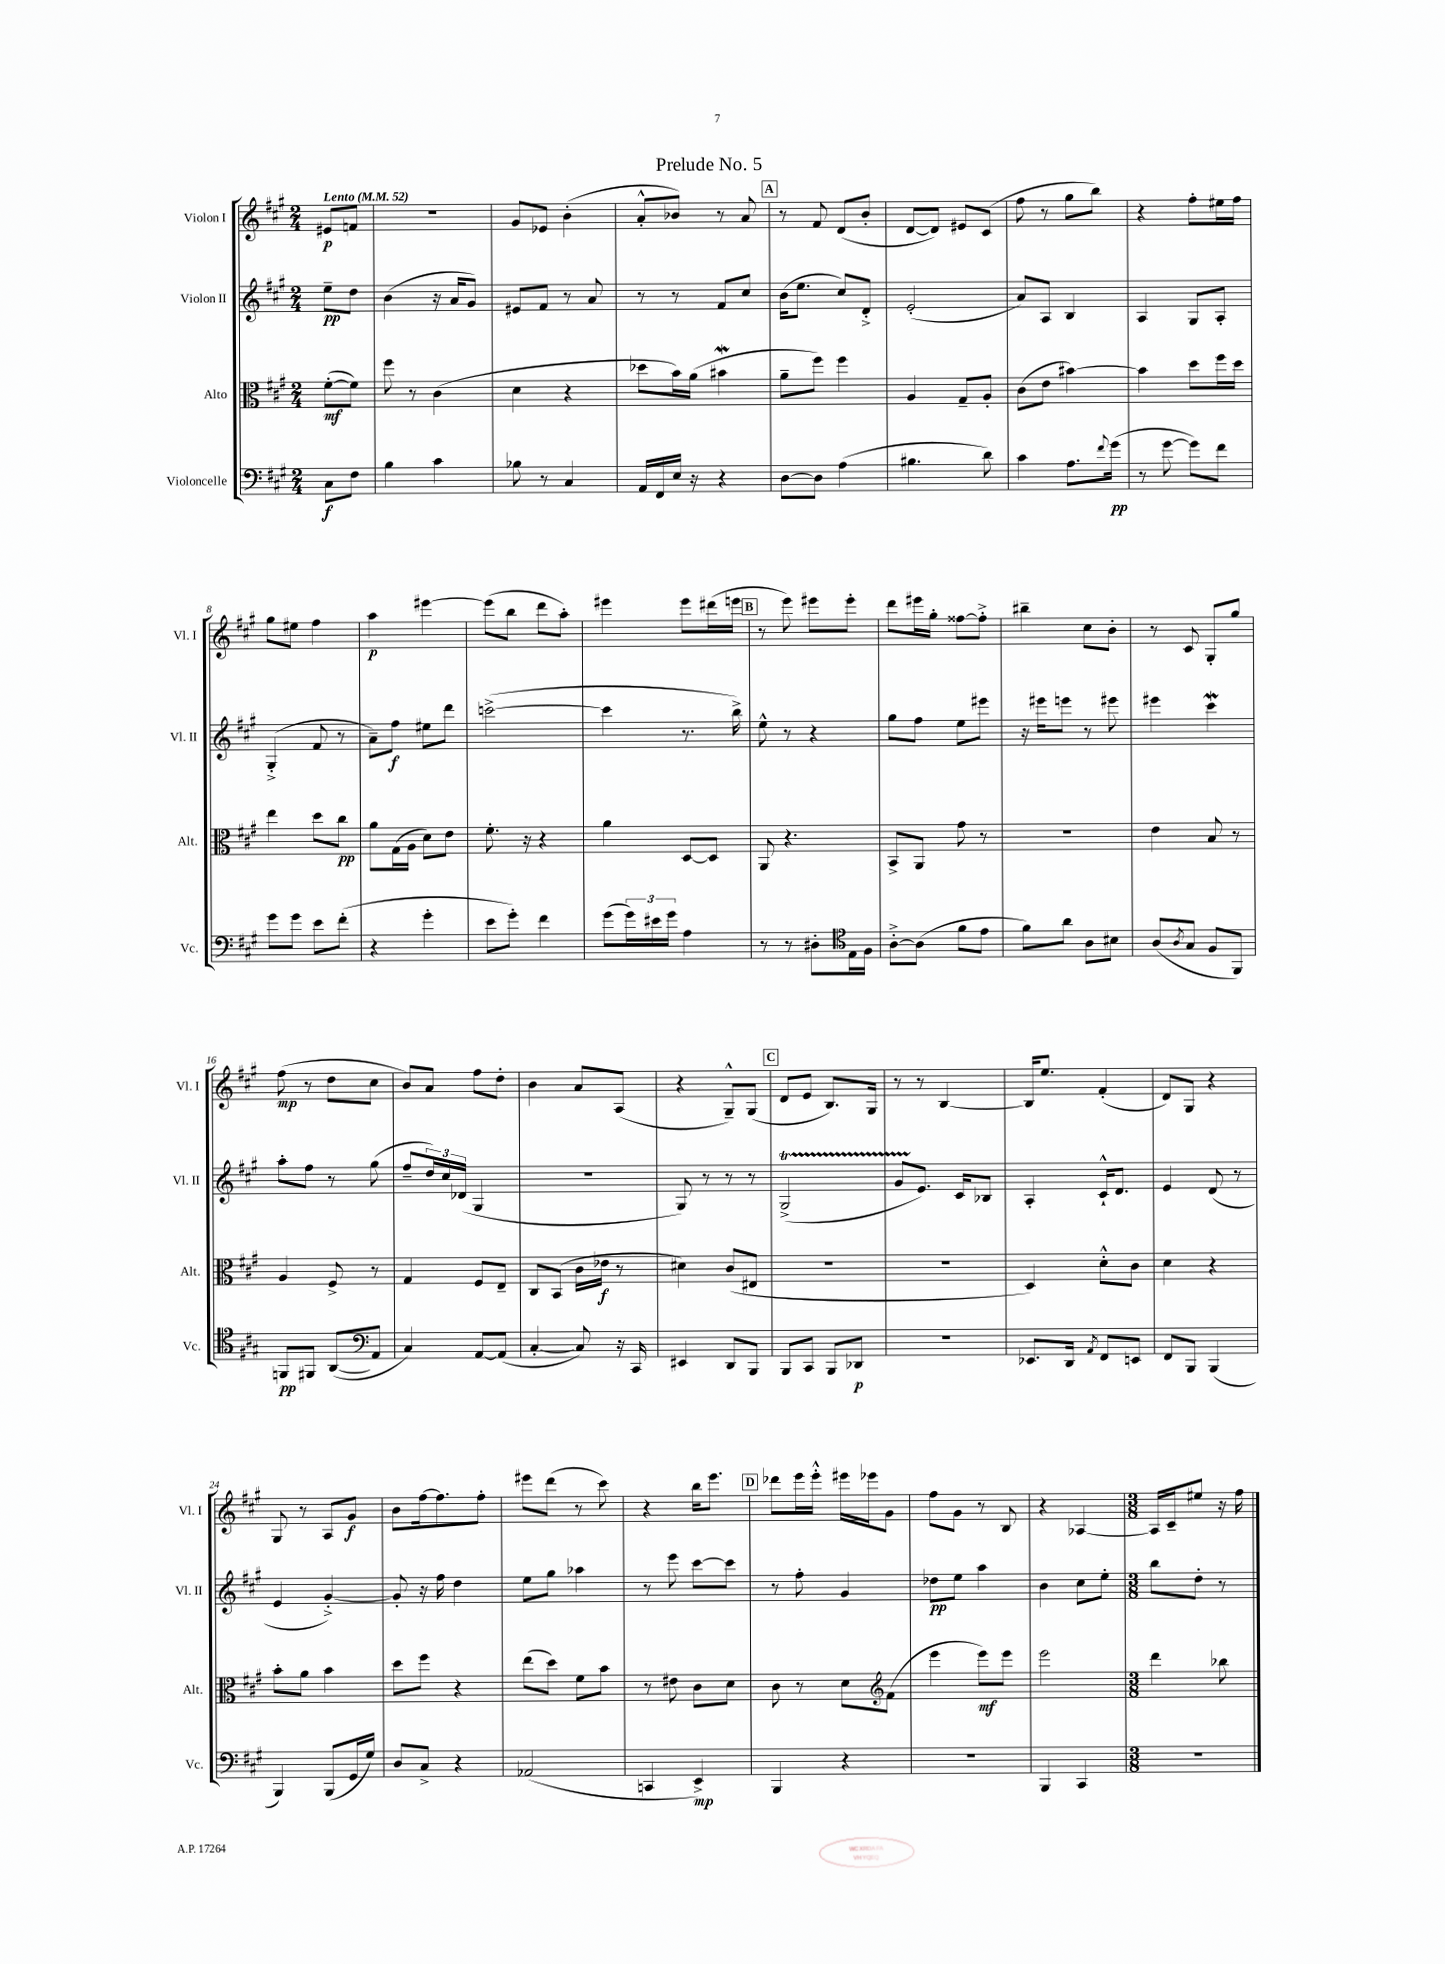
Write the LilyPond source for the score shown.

\header { title = "Prelude No. 5" }
<<
\new StaffGroup <<
\new Staff = "s0" \with { instrumentName = "Violon I" shortInstrumentName = "Vl. I" } {
    \clef treble \key a \major \numericTimeSignature \time 2/4 \partial 4 \tempo "Lento" 4 = 52
    eis'8\p f'8 |
    r2 |
    gis'8 ees'8 b'4-.( |
    a'8-.-^ bes'8) r8 a'8 |
    \mark \markup { \box "A" } r8 fis'8 d'8( b'8-. |
    d'8~ d'8) eis'8 cis'8( |
    fis''8 r8 gis''8 b''8) |
    r4 fis''8-. eis''16 fis''16 |
    gis''8 eis''8 fis''4 |
    a''4\p eis'''4~ |
    eis'''8( b''8 d'''8 a''8-.) |
    eis'''4 eis'''8 dis'''16( e'''16 |
    \mark \markup { \box "B" } r8 e'''8) eis'''8 eis'''8-. |
    d'''8 eis'''16 gis''16-. fisis''8~ fisis''8-.-> |
    bis''4-- cis''8 b'8-. |
    r8 cis'8 gis8-. gis''8 |
    fis''8\mp( r8 d''8 cis''8 |
    b'8) a'8 fis''8 d''8-. |
    b'4 a'8 a8( |
    r4 gis8---^) gis8( |
    \mark \markup { \box "C" } d'8 e'8 b8.) gis16 |
    r8 r8 b4~ |
    b16 e''8. fis'4-.( |
    d'8) gis8 r4 |
    gis8 r8 a8 gis'8\f |
    b'8 fis''16~ fis''8. fis''8-. |
    eis'''8 d'''8( r8 cis'''8) |
    r4 b''16 e'''8. |
    \mark \markup { \box "D" } des'''8 e'''16 e'''16-.-^ eis'''16 ees'''16 gis'8 |
    fis''8 gis'8 r8 b8 |
    r4 aes4~ |
    \numericTimeSignature \time 3/8 aes16 cis'16-- eis''8 r16 fis''16 \bar "|." |
}
\new Staff = "s1" \with { instrumentName = "Violon II" shortInstrumentName = "Vl. II" } {
    \clef treble \key a \major \numericTimeSignature \time 2/4 \partial 4
    e''8--\pp d''8 |
    b'4( r16 a'16 gis'8) |
    eis'8 fis'8 r8 a'8 |
    r8 r8 fis'8 cis''8 |
    \mark \markup { \box "A" } b'16( e''8. cis''8) d'8-.-> |
    e'2-.( |
    a'8) a8 b4 |
    a4 gis8 a8-. |
    gis4-.->( fis'8 r8 |
    a'8--) fis''8\f eis''8 d'''8 |
    c'''2~->( |
    c'''4 r8. b''16->) |
    \mark \markup { \box "B" } e''8-^ r8 r4 |
    gis''8 fis''8 e''8 eis'''8 |
    r16 eis'''16 e'''8 r8 eis'''8 |
    eis'''4 cis'''4\mordent |
    a''8-. fis''8 r8 gis''8( |
    fis''8-- \tuplet 3/2 { d''16) cis''16 des'16( } gis4 |
    R2 |
    gis8) r8 r8 r8 |
    \mark \markup { \box "C" } gis2->\startTrillSpan( |
    gis'8 e'8.\stopTrillSpan) cis'16 bes8 |
    a4-. cis'16-!-^ d'8. |
    e'4 d'8( r8 |
    e'4 gis'4~-.->) |
    gis'8-. r16 fis''16 d''4 |
    e''8 gis''8 aes''4 |
    r8 e'''8 cis'''8~ cis'''8 |
    \mark \markup { \box "D" } r8 fis''8-. gis'4 |
    des''8\pp e''8 a''4 |
    b'4 cis''8 e''8-. |
    \numericTimeSignature \time 3/8 b''8 d''8-. r8 \bar "|." |
}
\new Staff = "s2" \with { instrumentName = "Alto" shortInstrumentName = "Alt." } {
    \clef alto \key a \major \numericTimeSignature \time 2/4 \partial 4
    fis'8~-.\mf( fis'8) |
    fis''8 r8 cis'4( |
    d'4 r4 |
    des''8 b'16) a'16( bis'4\mordent |
    \mark \markup { \box "A" } a'8-- fis''8) fis''4 |
    a4 gis8-- a8-. |
    cis'8( e'8 bis'4~) |
    bis'4 d''8 fis''16 d''16 |
    e''4 d''8 cis''8\pp |
    a'8 gis16( a16 d'8) e'8 |
    fis'8.-. r16 r4 |
    a'4 d8~ d8 |
    \mark \markup { \box "B" } a,8 r4. |
    b,8-> a,8 gis'8 r8 |
    R2 |
    e'4 b8 r8 |
    a4 fis8-> r8 |
    gis4 fis8 e8-- |
    cis8 b,8( cis'16 ees'16\f r8 |
    dis'4) cis'8( eis8 |
    \mark \markup { \box "C" } r2 |
    r2 |
    d4) d'8-.-^ cis'8 |
    d'4 r4 |
    b'8-. a'8 b'4 |
    d''8 fis''8 r4 |
    e''8( d''8) fis'8 b'8 |
    r8 eis'8 cis'8 d'8 |
    \mark \markup { \box "D" } cis'8 r8 d'8 fis'8( |
    \clef treble e'''4 e'''8\mf) e'''8 |
    e'''2 |
    \numericTimeSignature \time 3/8 d'''4 bes''8 \bar "|." |
}
\new Staff = "s3" \with { instrumentName = "Violoncelle" shortInstrumentName = "Vc." } {
    \clef bass \key a \major \numericTimeSignature \time 2/4 \partial 4
    cis8\f fis8 |
    b4 cis'4 |
    bes8 r8 cis4 |
    a,16 fis,16 e16 r16 r4 |
    \mark \markup { \box "A" } d8~ d8 a4( |
    bis4. d'8) |
    cis'4 a8. \appoggiatura { fis'8 } gis'16\pp( |
    r8 gis'8~ gis'8) fis'8 |
    gis'8 gis'8 e'8 fis'8-.( |
    r4 gis'4-. |
    e'8 gis'8-.) fis'4 |
    gis'8( \tuplet 3/2 { gis'16) eis'16 gis'16 } a4 |
    \mark \markup { \box "B" } r8 r8 dis8-. e16 fis16 |
    \clef tenor a8~-.-> a8( fis'8 e'8 |
    fis'8) a'8 a8 bis8 |
    a8( \acciaccatura { a8 } gis8 fis8 fis,8) |
    f,8\pp fis,8 a,8~( a,8 |
    \clef bass cis4) a,8~ a,8( |
    cis4~-. cis8) r16 cis,16 |
    eis,4 d,8 b,,8 |
    \mark \markup { \box "C" } b,,8 cis,8 b,,8 des,8\p |
    R2 |
    ees,8. d,16 \acciaccatura { a,8 } fis,8 e,8 |
    fis,8 b,,8 b,,4( |
    b,,4) b,,8( gis,16 gis16) |
    d8 cis8-> r4 |
    aes,2( |
    c,4 e,4->\mp) |
    \mark \markup { \box "D" } b,,4 r4 |
    r2 |
    b,,4 cis,4 |
    \numericTimeSignature \time 3/8 R4. \bar "|." |
}
>>
>>
